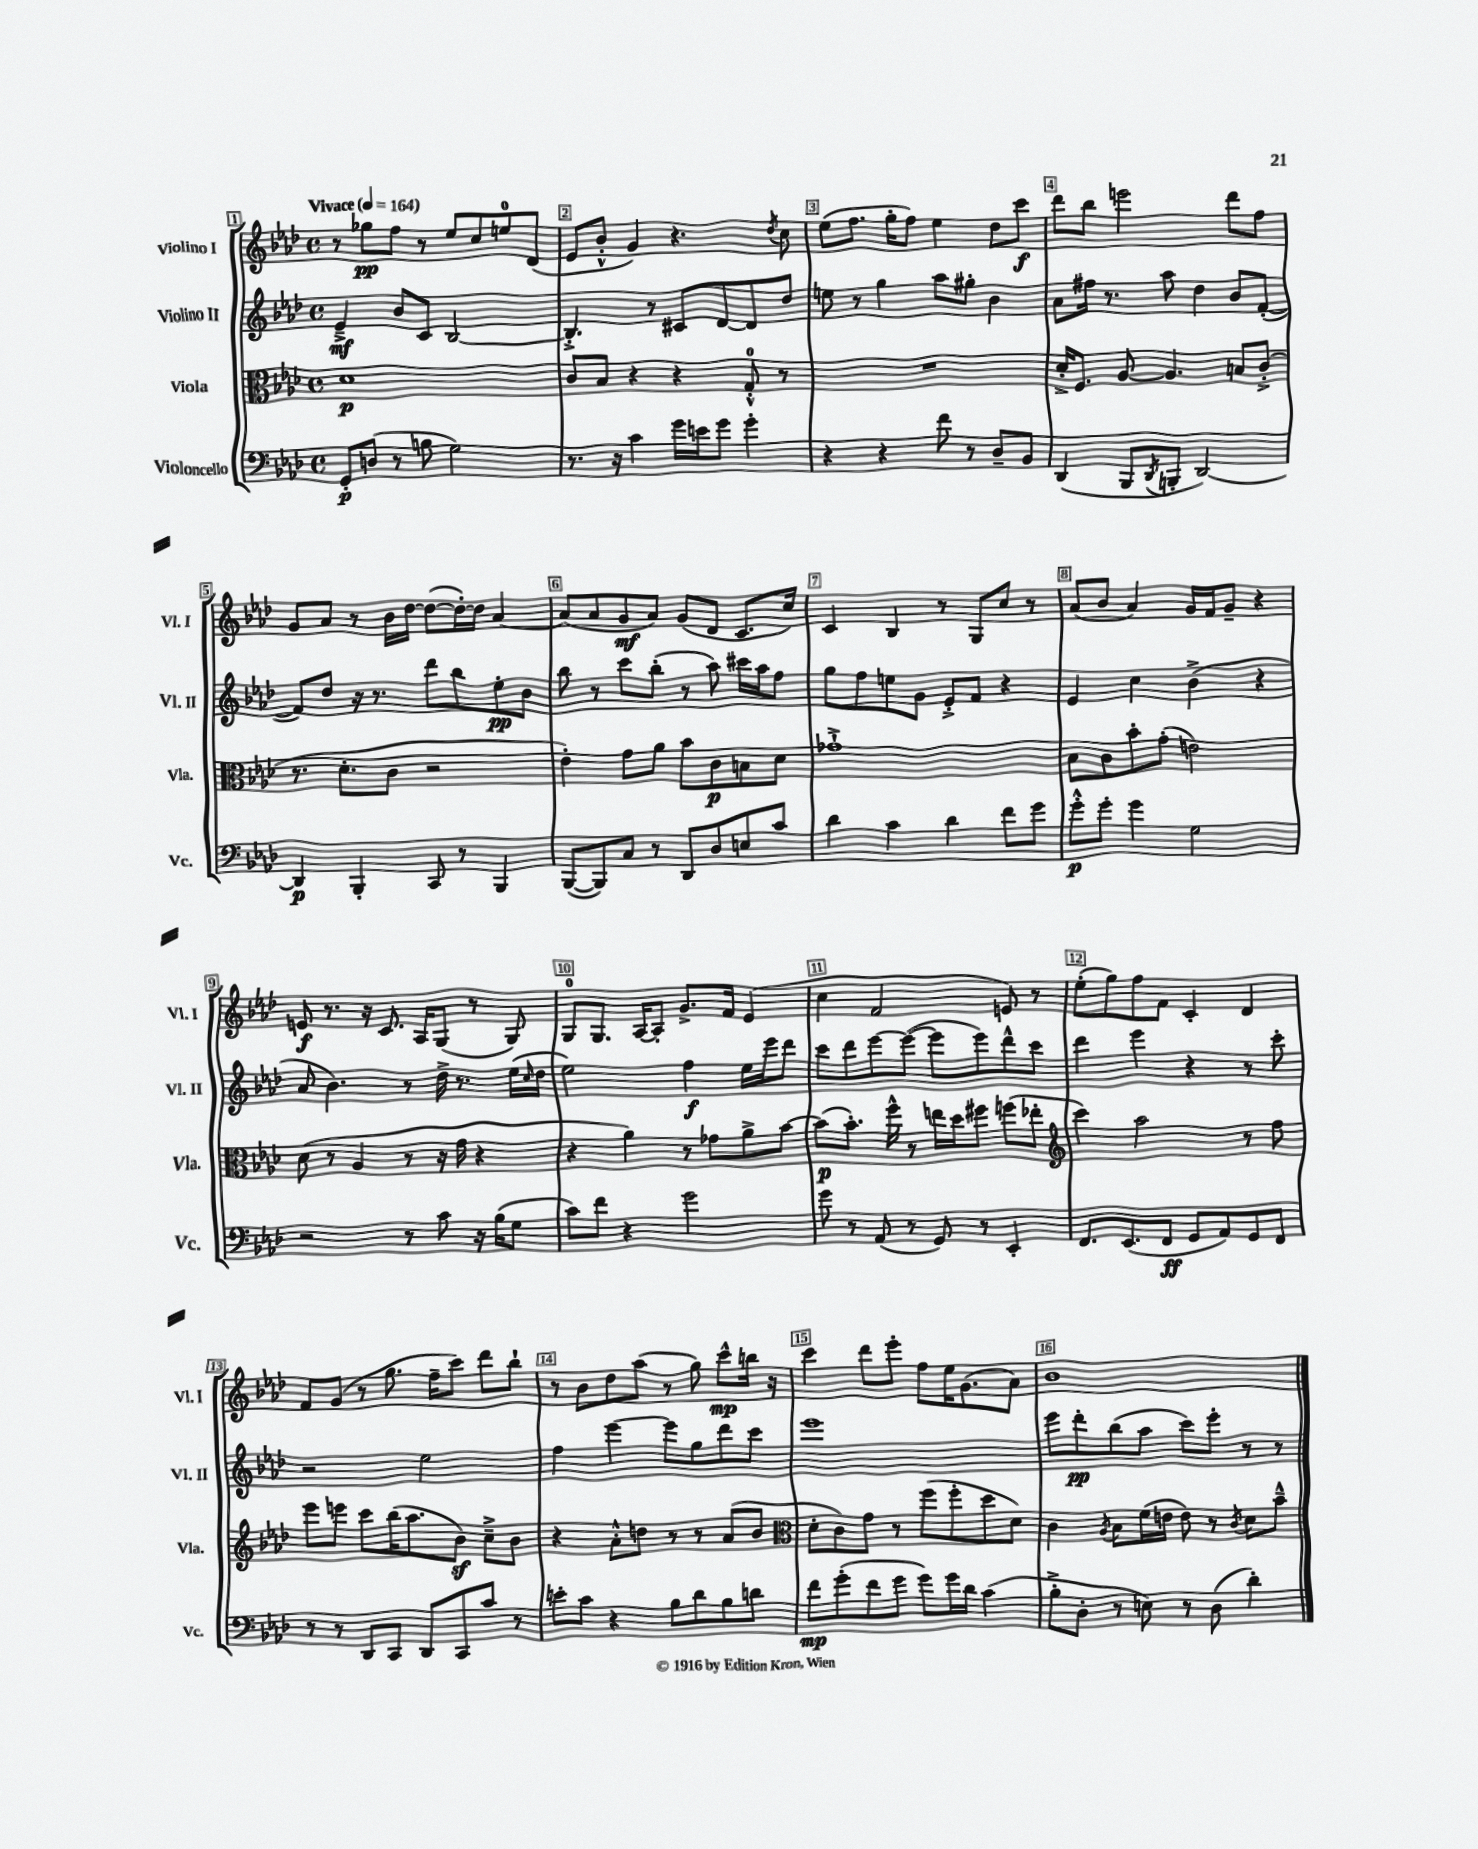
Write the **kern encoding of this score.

**kern	**kern	**kern	**kern
*staff4	*staff3	*staff2	*staff1
*clefF4	*clefC3	*clefG2	*clefG2
*k[b-e-a-d-]	*k[b-e-a-d-]	*k[b-e-a-d-]	*k[b-e-a-d-]
*M4/4	*M4/4	*M4/4	*M4/4
*met(c)	*met(c)	*met(c)	*met(c)
*MM164	*MM164	*MM164	*MM164
8GG'/L	1d-	4e-~^/	8r
(8D/J	.	.	8gg-\L
8r	.	8b-/L	8ff\J
8B\	.	8c/J	8r
2G\)	.	[2B-/	8ee-/L
.	.	.	8cc/
.	.	.	8ee/
.	.	.	(8d-/J
=	=	=	=
8.r	8c/L	4.B-'^/]	8e-/L
.	8B-/J	.	8b-'^^/J
16r	.	.	.
4c\	4r	.	4g/)
.	.	8r	.
16g\LL	4r	8c#/L	4.r
16e\J	.	.	.
8g\J	.	[8d-/	.
4g'\	8G'^^/	8d-/]	.
.	.	.	8qdd-/
.	8r	8dd-/J	8cc\
=	=	=	=
4r	1r	8ee\	(8ee-\L
.	.	8r	8.ff\J
4r	.	4gg\	.
.	.	.	16gg'\LK
.	.	.	8ff\J)
8f\	.	8aa-\L	4ee-\
8r	.	8gg#'\J	.
8D-~/L	.	4b-\	8dd-\L
8BB-/J	.	.	8ccc\J
=	=	=	=
(4DD-/	16d-'^/LK	8a-\L	8ddd-\L
.	8.F/J	.	.
.	.	16ff#\Jk	8bb-\J
.	.	8.r	.
8BBB-/L	[8A-/	.	2eee\
8qDD-/	.	.	.
8BBB'/J	4.A-/]	8aa-\	.
[2DD-/)	.	4dd-\	.
.	8B/L	8b-/L	8ddd-\L
.	(8c'^/J	([8f'/J	8ff\J
=	=	=	=
4DD-/]	8.r	8f/]L)	8g/L
.	.	8dd-/J	8a-/J
.	8.d-'\L	.	.
4BBB-'/	.	16r	8r
.	.	8.r	.
.	8c\J	.	16b-\LL
.	.	.	[16dd-\JJ
8CC/	2r	8ddd-\L	(8dd-\_L
8r	.	8bb-\	16dd-'\_L)
.	.	.	16dd-\]JJ
4BBB-/	.	8ee-'\	[4a-/
.	.	8b-\J	.
=	=	=	=
([8BBB-/L	4e-'\)	8bb-\	(8a-/]L
8BBB-/])	.	8r	8a-/
8C/J	8g\L	8ccc\L	8g/
8r	8a-\J	(8bb-'\J	8a-/J)
8DD-/L	8b-\L	8r	(8g/L
8D-/	8c\	8aa-\)	8d-/J
8E/	8B\	16ccc#\LL	8.c/L
.	.	16aa-\J	.
8c/J	8d-\J	8ff\J	.
.	.	.	16cc/Jk)
=	=	=	=
4d-\	1g-`^	8gg\L	4c/
.	.	8ff\	.
4c\	.	8ee\	4B-/
.	.	8g\J	.
4d-\	.	8e-'^/L	8r
.	.	8f/J	8G/L
8f\L	.	4r	8cc/J
8g\J	.	.	8r
=	=	=	=
8g'^^\L	8B-\L	4e-/	(8a-/L
8g'\J	8c\	.	8b-/J
4g\	8b-'\	4cc\	4a-/)
.	(8g'\J	.	.
2G\	2e\)	(4b-^\	16g/LL
.	.	.	16f/J
.	.	.	8g~/J
.	.	4r	4r
=	=	=	=
2r	(8d-\	8a-/	8e/
.	8r	4.b-\)	8.r
.	4A-/	.	.
.	.	.	16r
.	.	.	8.c/
8r	8r	8r	.
.	.	.	16A-/LK
8c\	16r	16dd-^\	(8G/J
.	16g\	8.r	.
16r	4r	.	8r
(16B-\LK	.	.	.
8G\J	.	(16ee-\LL	8G/)
.	.	16qqcc/	.
.	.	16dd-\JJ	.
=	=	=	=
8c\L)	4r	2ee-\)	8G/L
8f\J	.	.	8.G/J
4r	4a-\)	.	.
.	.	.	[16A-/LK
.	.	.	8A-'/]J
2g\	8r	4ff\	8.g^/L
.	8g-\L	.	.
.	.	.	16f/Jk
.	8a-^\	16ee-\LL	(4e-/
.	.	16eee-\J	.
.	[8b-\J	8ddd-\J	.
=	=	=	=
8g\	(8b-\]L	8ccc\L	4cc\
8r	8.b-'\J)	8ddd-\	.
(8AA-/	.	[8eee-\	2f/
.	16ff^^\	.	.
8r	8r	(8eee-\_J	.
8GG/)	16ee\LL	8eee-\]L	.
.	16dd-\J	.	.
8r	8ff#\J	8eee-\)	.
4EE-'/	(8ff\L	8ddd-^^\	8e/)
.	8ee-'\J	8ccc\J	8r
=	=	=	=
*	*clefG2	*	*
8.FF/L	4ccc\)	4ddd-\	(8ee-'\L
.	.	.	8gg\)
(8.EE-/	.	.	.
.	2aa-\	4eee-\	8ff\
8FF/J	.	.	8f\J
8GG/L	.	4r	4c'/
8AA-/)	.	.	.
8GG/	8r	8r	4d-/
8FF/J	8ff\	8ccc'\	.
=	=	=	=
8r	8eee-\L	2r	8f/L
8r	8eee\J	.	(8g/J
8DD-/L	8ccc\L	.	8r
8CC/J	(16bb-\K	.	8.gg\
.	8.aa-\	.	.
8DD-/L	.	2ee-\	.
.	.	.	16ff~\LK
8CC/	8b-\J)	.	8ccc\J)
8c/J	8cc~^\L	.	8ddd-\L
8r	8b-\J	.	8bb-`\J
=	=	=	=
8e'\L	4r	4ff\	8r
8c\J	.	.	8b-\L
4r	8a-'^^\L	[4eee-\	8dd-\
.	8dd\J	.	(8aa-\J
8B-\L	8r	8eee-\]L	8r
8d-\	8r	8gg\	8gg\)
8B-\	(8a-/L	8ddd-\	8ccc^^\L
8d\J	8b-/J	8ccc\J	16bb\Jk
.	.	.	16r
=	=	=	=
*	*clefC3	*	*
8f\L	8d-'\L	1eee-	4ccc\
(8g'\	8c\)	.	.
8f\	8g\J	.	8ddd-\L
8g\J	8r	.	8eee-'\J
8g\L)	(8ff\L	.	8ff\L
16g\L	8ff'\	.	16ee-\K
16d-\JJ	.	.	(8.g\
(4c\	8dd-\	.	.
.	8d-\J)	.	8a-\J)
=	=	=	=
8B-'^\L	4c\	8eee-\L	1b-
8D-'\J	.	8ddd-'\	.
.	8qA-/	.	.
8r	8B-\L	(8bb-\	.
8E\)	(16f\L	8aa-\J	.
.	16e\JJ	.	.
8r	8e\)	8ccc\L)	.
(8D-\	8r	8eee-'\J	.
.	8qc/	.	.
4d-'\)	8d-\L	8r	.
.	8b-~^^\J	8r	.
==	==	==	==
*-	*-	*-	*-
